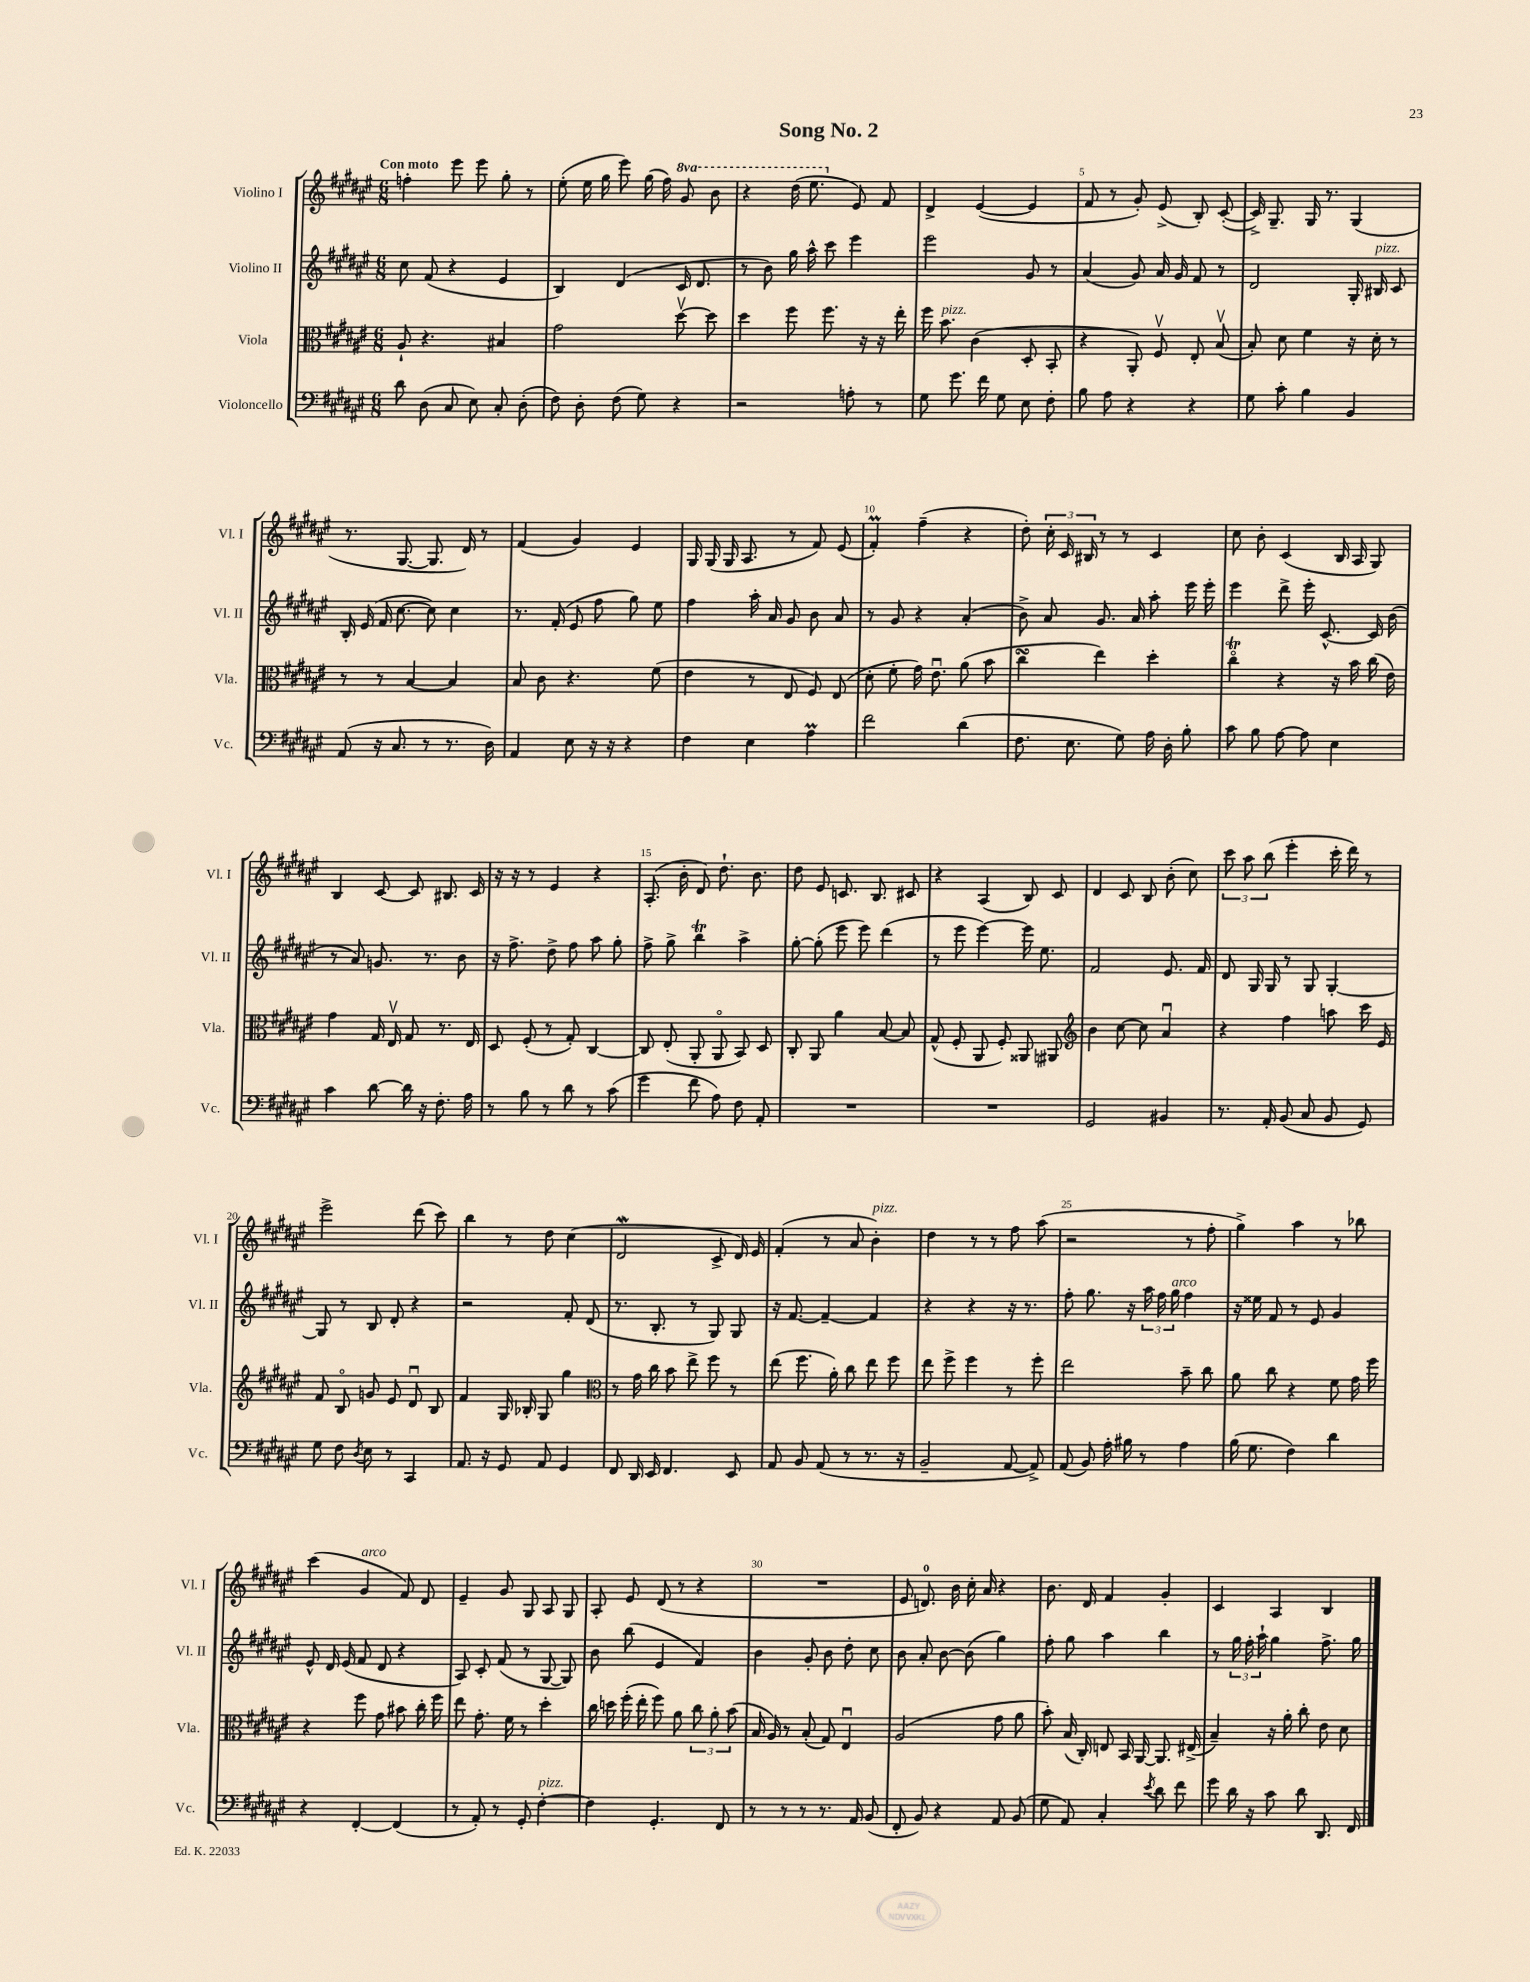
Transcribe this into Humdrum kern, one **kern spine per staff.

**kern	**kern	**kern	**kern
*staff4	*staff3	*staff2	*staff1
*clefF4	*clefC3	*clefG2	*clefG2
*k[f#c#g#d#a#e#]	*k[f#c#g#d#a#e#]	*k[f#c#g#d#a#e#]	*k[f#c#g#d#a#e#]
*M6/8	*M6/8	*M6/8	*M6/8
8d#	8A#`	8cc#	4ff'
(8D#	4.r	(8f#	.
8C#	.	4r	8eee#
8E#)	.	.	8eee#
8C#'	4B#	4e#	8gg#'
(8D#'	.	.	8r
=	=	=	=
8F#)	2g#	4B)	(8ee#'
8D#'	.	.	16ee#
.	.	.	16gg#
(8F#	.	(4d#	8eee#)
8G#)	.	.	(16gg#
.	.	.	16ff#)
4r	[8dd#v	16c#	8gg#
.	.	8.d#	.
.	8dd#]	.	8bb
=	=	=	=
2r	4dd#	8r	4r
.	.	8b)	.
.	8ff#	16gg#	(16ddd#
.	.	16aa#^^	8.eee#
.	8.ff#	8ccc#	.
8A'	.	4eee#	8e#)
.	16r	.	.
8r	16r	.	8f#
.	16ee#'	.	.
=	=	=	=
8G#	16ff#	2eee#	4d#^
.	8.b	.	.
8.g#	.	.	.
.	(4c#	.	([4e#
16f#	.	.	.
8G#	.	.	.
8E#	8D#'	8g#	4e#]
8F#'	8BB'	8r	.
=	=	=	=
8B	4r	(4a#	8f#
8A#	.	.	8r
4r	8AA#')	8g#)	8g#')
.	8F#v	16a#	(8e#^
.	.	16g#	.
4r	8E#'	8f#	8B')
.	(8Bv	8r	([8c#'
=	=	=	=
8G#	8B')	2d#	16c#^])
.	.	.	8.G#~
8c#'	8d#	.	.
4B	4f#	.	16G#
.	.	.	8.r
4BB	16r	16G#'	(4G#
.	16d#'	16B#	.
.	8r	8c#	.
=	=	=	=
(8AA#	8r	16B'	8.r
.	.	(16e#	.
16r	8r	16f#	.
8.C#	.	[8.cc#	[8.G#
.	[4B	.	.
8r	.	8cc#])	8.G#]
8.r	4B]	4cc#	.
.	.	.	16d#)
.	.	.	8r
16D#)	.	.	.
=	=	=	=
4AA#	8B	8.r	(4f#
.	8c#	.	.
.	.	(16f#'	.
8E#	4.r	8e#	4g#)
16r	.	8ff#	.
16r	.	.	.
4r	.	8gg#)	4e#
.	(8f#	8ee#	.
=	=	=	=
4F#	4e#	4ff#	16G#
.	.	.	(16G#
.	.	.	16G#
.	.	.	8.A#
4E#	8r	16aa#'	.
.	.	16a#	.
.	8E#	8g#	8r
4A#	8F#)	8b	8f#)
.	(8E#	8a#	(8e#
=	=	=	=
2f#	8d#'	8r	4f#')
.	8f#'	8g#	.
.	16g#)	4r	(4ff#~
.	8.e#u	.	.
(4d#	(8a#	(4a#'	4r
.	8b	.	.
=	=	=	=
8.F#	4cc#	8b^)	8dd#')
.	.	8a#	24cc#'
.	.	.	24c#
8.E#	.	.	.
.	.	.	24B#
.	4ee#)	8.g#	8r
8G#)	.	.	8r
.	.	16a#	.
16A#	4dd#'	8aa#'	4c#
16D#'	.	.	.
8B'	.	16eee#	.
.	.	16eee#'	.
=	=	=	=
8c#	4cc#o	4eee#	8cc#
8B	.	.	8b'
[8A#	4r	8ddd#^	(4c#
8A#]	.	16eee#'	.
.	.	[8.c#^^	.
4E#	16r	.	16B
.	16b	.	16A#
.	(16cc#	16c#]	8G#)
.	16e#)	(16b	.
=	=	=	=
4c#	4g#	8r	4B
.	.	8a#)	.
[8d#	16G#	8.g	[8c#
.	16E#v	.	.
16d#]	8G#	.	8c#]
16r	.	8.r	.
8.F#'	8.r	.	8.B#
.	.	8b	.
16A#	16E#	.	16c#
=	=	=	=
8r	8D#	16r	16r
.	.	8.ff#^	16r
8B	(8F#'	.	8r
8r	8r	8dd#^	4e#
8d#	8G#')	8ff#	.
8r	[4C#	8aa#	4r
(8c#	.	8gg#'	.
=	=	=	=
4g#	8C#]	8ff#^	(8.A#'
.	(8E#'	8gg#^	.
.	.	.	16b'
8f#	8AA#'	4bb	8d#)
8A#)	8AA#o	.	8.dd#`
8F#	8BB)	4aa#^	.
.	.	.	8.b
8AA#'	8D#	.	.
=	=	=	=
2.r	8C#'	[8gg#'	8dd#
.	8AA#	(8gg#']	8e#
.	4a#	8eee#	8.c
.	.	8eee#)	.
.	.	.	8.B
.	[8B	(4ddd#	.
.	8B]	.	8c#
=	=	=	=
2.r	(8G#^^	8r	4r
.	8F#'	8eee#	.
.	8AA#	[4eee#)	(4A#
.	8F#')	.	.
.	8AA##	16eee#]	8B)
.	.	8.ee#	.
.	8AA#	.	8c#
=	=	=	=
*	*clefG2	*	*
2GG#	4b	2f#	4d#
.	[8cc#	.	8c#
.	8cc#]	.	8B
4BB#	4a#u	8.e#	(8b'
.	.	.	8cc#)
.	.	16f#	.
=	=	=	=
8.r	4r	8d#	12ccc#
.	.	.	12aa#
.	.	16G#	.
.	.	.	(12bb
16AA#'	.	16G#	.
(8BB	4ff#	8r	4eee#'
8C#	.	8G#	.
8BB	8aa	[4G#'	16ccc#'
.	.	.	16ddd#)
8GG#)	16ccc#	.	8r
.	16e#	.	.
=	=	=	=
8G#	8f#	8G#]	2eee#^
8F#	8Bo	8r	.
8qD#	.	.	.
8E#	8g	8B	.
8r	8e#	8d#'	.
4CC#	8d#u	4r	(8ddd#
.	8B	.	8ccc#)
=	=	=	=
8.AA#	4f#	2r	4bb
16r	.	.	.
8GG#	16G#	.	8r
.	16B-'	.	.
8AA#	8G#	.	8dd#
4GG#	4gg#	8f#'	(4cc#
.	.	(8d#	.
=	=	=	=
*	*clefC3	*	*
8FF#	8r	8.r	2d#
16DD#	16g#	.	.
16EE#	16cc#	8.B'	.
4.FF#	8b	.	.
.	8ee#^	8r	.
.	8ff#	8G#)	8c#^
8EE#	8r	8G#	16d#)
.	.	.	16e#
=	=	=	=
8AA#	(8ee#	16r	(4f#'
.	.	[8.f#	.
8BB	8.ff#	.	.
(8AA#	.	4f#~_	8r
.	16a#')	.	.
8r	8cc#	.	8a#
8.r	8ee#	4f#]	4b')
.	8ff#	.	.
16r	.	.	.
=	=	=	=
2BB~	8ee#	4r	4dd#
.	8ff#^	.	.
.	4ff#	4r	8r
.	.	.	8r
[8AA#	8r	16r	8ff#
.	.	8.r	.
8AA#^])	8ff#'	.	(8aa#
=	=	=	=
(8AA#	2ee#	8ff#'	2r
8BB)	.	8.gg#	.
16A#'	.	.	.
16B#	.	16r	.
8r	.	24aa#	.
.	.	24ff#	.
.	.	24gg#	.
4A#	8b~	4ff#	8r
.	8cc#	.	8ff#'
=	=	=	=
(16B	8a#	16r	4gg#^)
8.G#	.	16ee##	.
.	8cc#	8f#	.
4F#)	4r	8r	4aa#
.	.	8e#	.
4d#	8f#	4g#	8r
.	16g#	.	8bb-
.	16ff#	.	.
=	=	=	=
4r	4r	8e#^^	(4ccc#
.	.	16d#	.
.	.	(16e#	.
[4FF#'	8ff#	8f#	4g#
.	8g#	8d#	.
(4FF#]	8b#	4r	8f#)
.	16cc#'	.	8d#
.	16ff#	.	.
=	=	=	=
8r	8ee#	8A#)	4e#~
8AA#')	8.g#'	8c#'	.
8r	.	(8f#	8g#
.	16f#	.	.
8GG#'	8r	8r	8G#
[4F#'	4dd#'	[8G#	8A#
.	.	8G#])	8G#
=	=	=	=
4F#]	16cc#	8b	8A#'
.	16dd	.	.
.	(16ff#'	(8bb	8e#
.	16ee#'	.	.
4.GG#'	8ff#)	4e#	(8d#
.	8a#	.	8r
.	12cc#	4f#)	4r
.	12a#'	.	.
8FF#	.	.	.
.	(12b	.	.
=	=	=	=
8r	16B	4b	2.r
.	16A#)	.	.
8r	8r	.	.
8r	(8B'	8g#'	.
8.r	8G#)	8b	.
.	4E#u	8dd#'	.
16AA#	.	.	.
(8BB	.	8cc#	.
=	=	=	=
8FF#'	(2A#	8b	8e#
8BB)	.	8a#'	8.d)
4r	.	[8b	.
.	.	.	16b
.	.	(8b]	16cc#'
.	.	.	16a#
8AA#	8g#	4gg#)	4r
(8BB	8a#	.	.
=	=	=	=
8G#	8b')	8ff#'	8.b
8AA#)	(16B	8gg#	.
.	16C#')	.	16d#
4C#'	8E	4aa#	4f#
.	16BB	.	.
.	[16AA#	.	.
8qe#	.	.	.
8d#	8.AA#]	4bb	4g#'
8f#	.	.	.
.	(16E#^	.	.
=	=	=	=
8g#	4B~)	8r	4c#
16d#	.	24gg#	.
.	.	24ff#'	.
16r	.	.	.
.	.	24aa#`	.
8c#	16r	4gg#	4A#
.	16a#'	.	.
8d#	8cc#'	.	.
8.DD#	8e#	8.ff#^	4B
.	8d#	.	.
16FF#	.	16gg#	.
==	==	==	==
*-	*-	*-	*-
